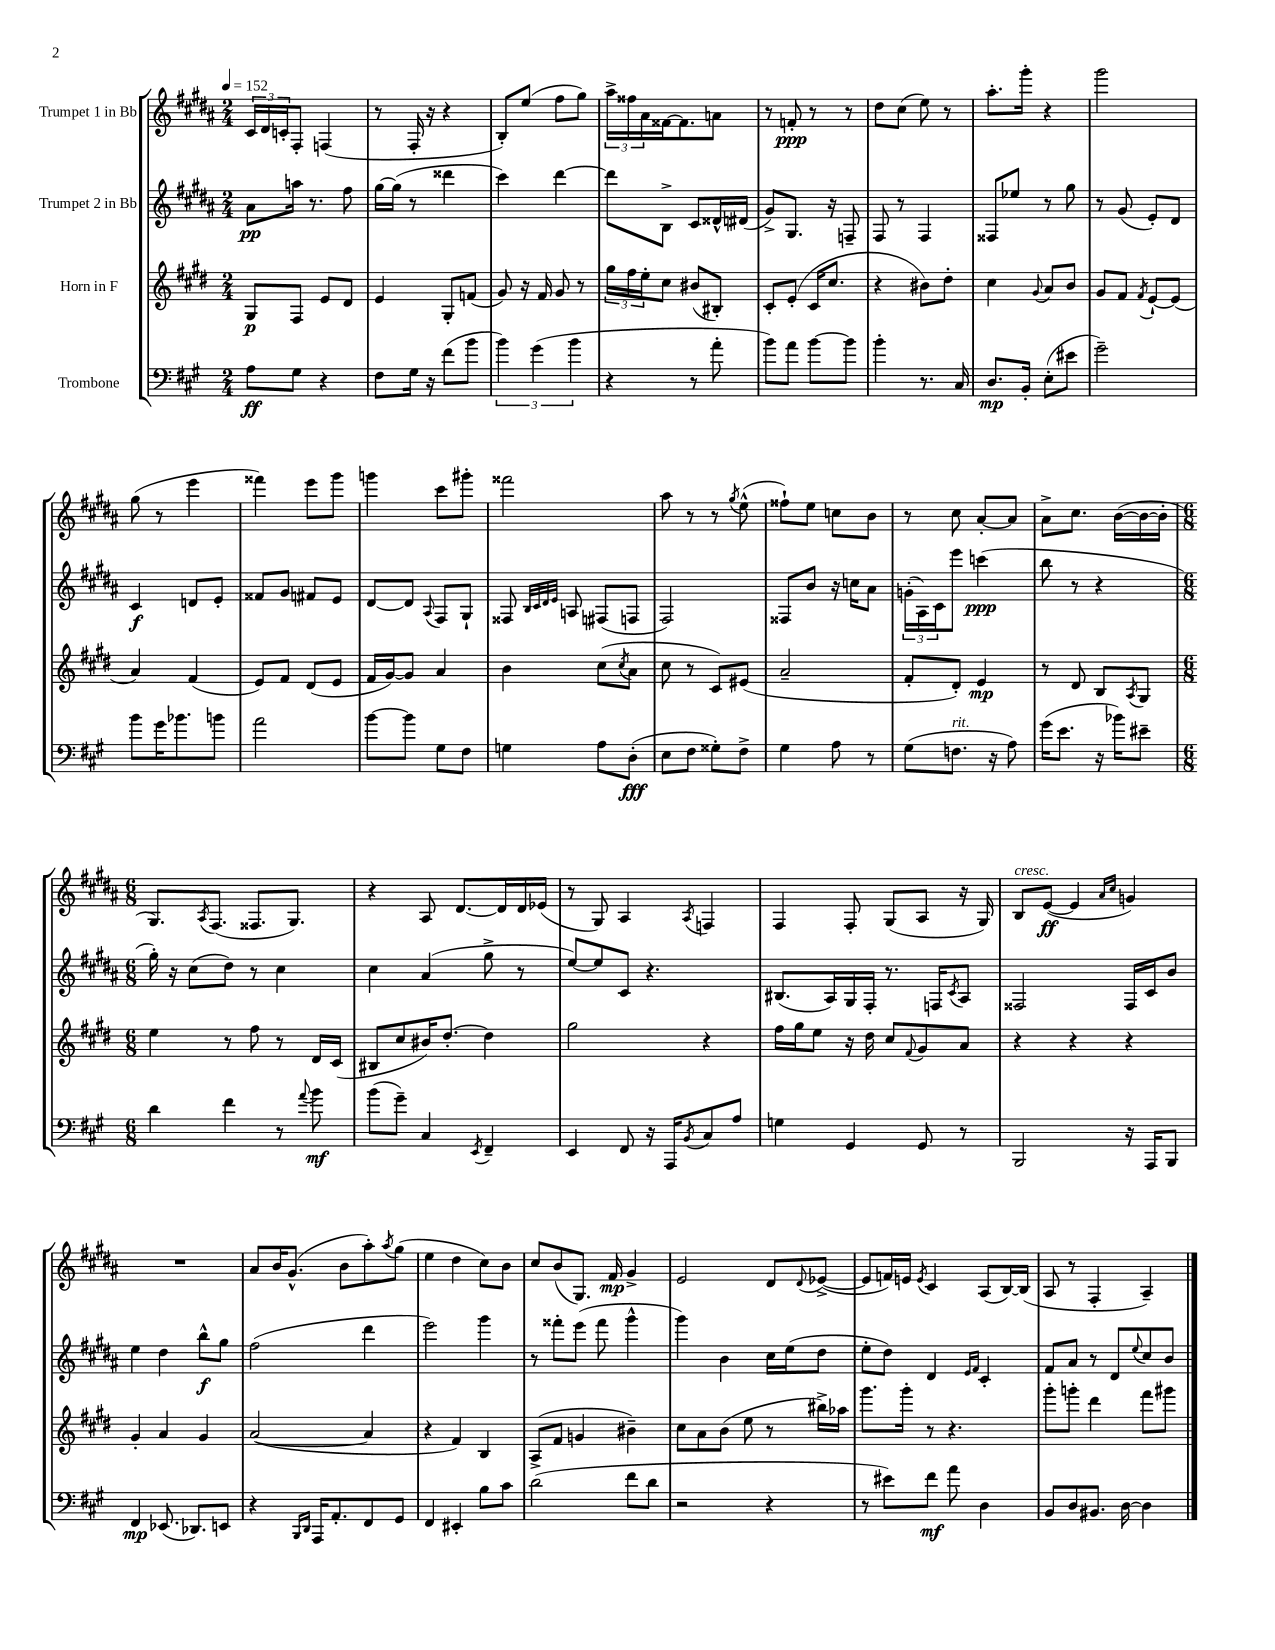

**kern	**kern	**kern	**kern
*staff4	*staff3	*staff2	*staff1
*clefF4	*clefG2	*clefG2	*clefG2
*k[f#c#g#]	*k[f#c#g#d#]	*k[f#c#g#d#a#]	*k[f#c#g#d#a#]
*M2/4	*M2/4	*M2/4	*M2/4
*MM152	*MM152	*MM152	*MM152
8A\L	8G#/L	8a#\L	24c#/LL
.	.	.	24d#/
.	.	.	24c'/J
8G#\J	8F#/J	16aa\Jk	8F#'/J
.	.	8.r	.
4r	8e/L	.	(4F/
.	8d#/J	8ff#\	.
=	=	=	=
8F#\L	4e/	[16gg#\LL	8r
.	.	(16gg#\]JJ	.
16G#\Jk	.	8r	16F#'/
16r	.	.	16r
(8f#\L	8G#'/L	4ddd##\	4r
8b\J	(8f/J	.	.
=	=	=	=
6b\)	8g#/)	4ccc#\)	8B'/L)
.	16r	.	(8ee/J
(6g#\	.	.	.
.	16f#/	.	.
.	8g#/	[4ddd#\	8ff#\L
6b\	.	.	.
.	8r	.	8gg#\J)
=	=	=	=
4r	24gg#\LL	8ddd#\]L	24aa#^\LL
.	24ff#\	.	24ff##\
.	24ee'\J	.	24a#\
.	8cc#\J	8B^\J	[16f##\J
.	.	.	8.f##\]
8r	(8b#/L	8c#/L	.
8a'\	8B#'/J)	16d##^^/L	8a\J
.	.	(16d#/JJ	.
=	=	=	=
8b\L)	8c#'/L	8g#^/L)	8r
8a\J	(8e'/J	8.G#/J	8f'/
[8b\L	16c#/LK	.	8r
.	8.cc#/J	16r	.
8b\]J	.	8F~/	8r
=	=	=	=
4b'\	4r	8F#/	8dd#\L
.	.	8r	(8cc#\J
8.r	8b#\L)	4F#/	8ee\)
.	8dd#'\J	.	8r
16C#/	.	.	.
=	=	=	=
8.D/L	4cc#\	8F##/L	8.aa#'\L
.	.	8ee-/J	.
16BB'/Jk	.	.	16ggg#'\Jk
.	8qqg#/	.	.
(8E'\L	8a/L	8r	4r
8e#\J	8b/J	8gg#\	.
=	=	=	=
2g#~\)	8g#/L	8r	2ggg#\
.	8f#/J	(8g#/	.
.	8qf#/	.	.
.	[8e`/L	8e'/L)	.
.	(8e/]J	8d#/J	.
=	=	=	=
8b\L	4a/)	4c#/	(8gg#\
16g#\K	.	.	8r
8.b-\	.	.	.
.	(4f#/	8d/L	4eee\
8b\J	.	8e'/J	.
=	=	=	=
2a\	8e/L)	8f##/L	4fff##\)
.	8f#/J	8g#/J	.
.	(8d#/L	8f#/L	8eee\L
.	8e/J	8e/J	8ggg#\J
=	=	=	=
[8b\L	16f#/LL	[8d#/L	4ggg\
.	[16g#/J)	.	.
8b\]J	8g#/]J	8d#/]J	.
.	.	8qqA#/	.
8G#\L	4a/	8F#/L	8ccc#\L
8F#\J	.	8G#`/J	8ggg#'\J
=	=	=	=
4G\	4b\	8F##/	2fff##\
.	.	32qqB/LLL	.
.	.	32qqc#/	.
.	.	32qqd#/	.
.	.	32qqe/JJJ	.
.	.	8A/	.
8A\L	(8cc#\L	(8F#/L	.
.	8qcc#/	.	.
(8D'\J	8a\J	8F/J	.
=	=	=	=
8E\L	8cc#\	2F#/)	8aa#\
8F#\J	8r	.	8r
8G##'\L)	8c#/L)	.	8r
.	.	.	8qgg#/
8F#^\J	(8e#/J	.	(8ee^^\
=	=	=	=
4G#\	2a~/	8F##/L	8ff##`\L)
.	.	8b/J	8ee\J
8A\	.	16r	8cc\L
.	.	16cc\LK	.
8r	.	8a#\J	8b\J
=	=	=	=
(8G#\L	8f#'/L	(24g'\LL	8r
.	.	24A#\)	.
.	.	24c#\J	.
8.F\J	8d#'/J)	8eee\J	8cc#\
.	4e/	(4ccc\	[8a#'/L
16r	.	.	.
8A\)	.	.	8a#/]J
=	=	=	=
(16g#\LK	8r	8bb\	8a#^\L
8.e\J	.	.	.
.	8d#/	8r	8.cc#\J
16r	8B/L	4r	.
16b-\LK)	.	.	([16b\LL
.	8qA/	.	.
8e#~\J	8G#/J	.	16b\_
.	.	.	16b'\]JJ
=	=	=	=
*M6/8	*M6/8	*M6/8	*M6/8
4d\	4ee\	16gg#'\)	8.G#/L)
.	.	16r	.
.	.	(8cc#\L	.
.	.	.	8qA#/
.	.	.	(8.F#/J
4f#\	8r	8dd#\J)	.
.	8ff#\	8r	8.F##/L
8r	8r	4cc#\	.
.	.	.	8.G#/J)
8qqa/	.	.	.
8b\	16d#/LL	.	.
.	(16c#/JJ	.	.
=	=	=	=
(8b\L	8B#/L	4cc#\	4r
8g#~\J)	8cc#/	.	.
4C#/	16b#/K)	(4a#/	8A#/
.	[8.dd#'/J	.	.
.	.	.	[8.d#/L
8qEE/	.	.	.
4FF#~/	4dd#\]	8gg#^\	.
.	.	.	16d#/]L
.	.	8r	16d#/
.	.	.	(16e-/JJ
=	=	=	=
4EE/	2gg#\	[8ee/L)	8r
.	.	8ee/]	8G#/)
8FF#/	.	8c#/J	4A#/
16r	.	4.r	.
16AAA/LK	.	.	.
8qBB/	.	.	8qA#/
8C#/	4r	.	4F/
8A/J	.	.	.
=	=	=	=
4G\	16ff#\LL	(8.B#/L	4F#/
.	16gg#\J	.	.
.	8ee\J	.	.
.	.	16A#/L)	.
4GG#/	16r	16G#/	8F#'/
.	16dd#\	16F#'/JJ	.
.	8cc#/L	8.r	(8G#/L
.	8qqf#/	.	.
8GG#/	8g#/	.	8A#/J
.	.	16F/LK	.
.	.	8qc#/	.
8r	8a/J	8A#/J	16r
.	.	.	16G#/)
=	=	=	=
2BBB/	4r	2F##/	8B/L
.	.	.	([8e/J
.	4r	.	4e/]
.	.	.	16qqa#/LL
.	.	.	16qqcc#/JJ
16r	4r	16F##/LL	4g/)
16AAA/LK	.	16c#/J	.
8BBB/J	.	8b/J	.
=	=	=	=
4FF#/	4g#'/	4ee\	2.r
(8.EE-/	4a/	4dd#\	.
8.DD-/L)	.	.	.
.	4g#/	8bb^^\L	.
8EE/J	.	8gg#\J	.
=	=	=	=
4r	([2a/	(2ff#\	8a#/L
.	.	.	16b/K
.	.	.	(8.g#^^/J
16qqBBB/LL	.	.	.
16qqDD/JJ	.	.	.
16AAA/LK	.	.	.
8.AA'/	.	.	.
.	.	.	8b\L
8FF#/	4a/]	4ddd#\	8aa#'\)
.	.	.	8qaa#/
8GG#/J	.	.	(8gg#\J
=	=	=	=
4FF#/	4r	2eee\)	4ee\
4EE#'/	4f#/)	.	4dd#\
8B\L	4B/	4ggg#\	8cc#\L)
8c#\J	.	.	8b\J
=	=	=	=
(2d\	(8A^/L	8r	8cc#/L
.	8f#/J	8fff##'\L	(8b/
.	4g/	(8eee\J	8.G#/J)
.	.	8fff##\	.
.	.	.	16f#/
8f#\L	4b#~\)	4ggg#^^\	4g#^/
8d\J	.	.	.
=	=	=	=
2r	8cc#\L	4ggg#\)	2e/
.	8a\	.	.
.	(8b\J	4b\	.
.	8ee\	.	.
4r	8r	16cc#\LL	8d#/L
.	.	(16ee\J	.
.	.	.	8qqd#/
.	16bb#^\LL)	8dd#\J	([8e-^/J
.	16aa-\JJ	.	.
=	=	=	=
8r	8.ggg#\L	8ee'\L	8e-/]L
8e#\L)	.	8dd#\J)	16f/L)
.	16ggg#'\Jk	.	16e/JJ
.	.	.	8qe/
8f#\J	8r	4d#/	4c#/
8a\	4.r	.	.
.	.	16qqe/LL	.
.	.	16qqf#/JJ	.
4D\	.	4c#'/	(8A#/L
.	.	.	[16B/L)
.	.	.	(16B/]JJ
=	=	=	=
8BB/L	8ggg#'\L	8f#/L	8A#/
8D/	8ggg'\J	8a#/J	8r
8.BB#/J	4ddd#\	8r	4F#'/
.	.	8d#/L	.
[16D\	.	.	.
.	.	8qqee/	.
4D\]	8fff#\L	8cc#/	4A#~/)
.	8ggg#\J	8b/J	.
==	==	==	==
*-	*-	*-	*-
